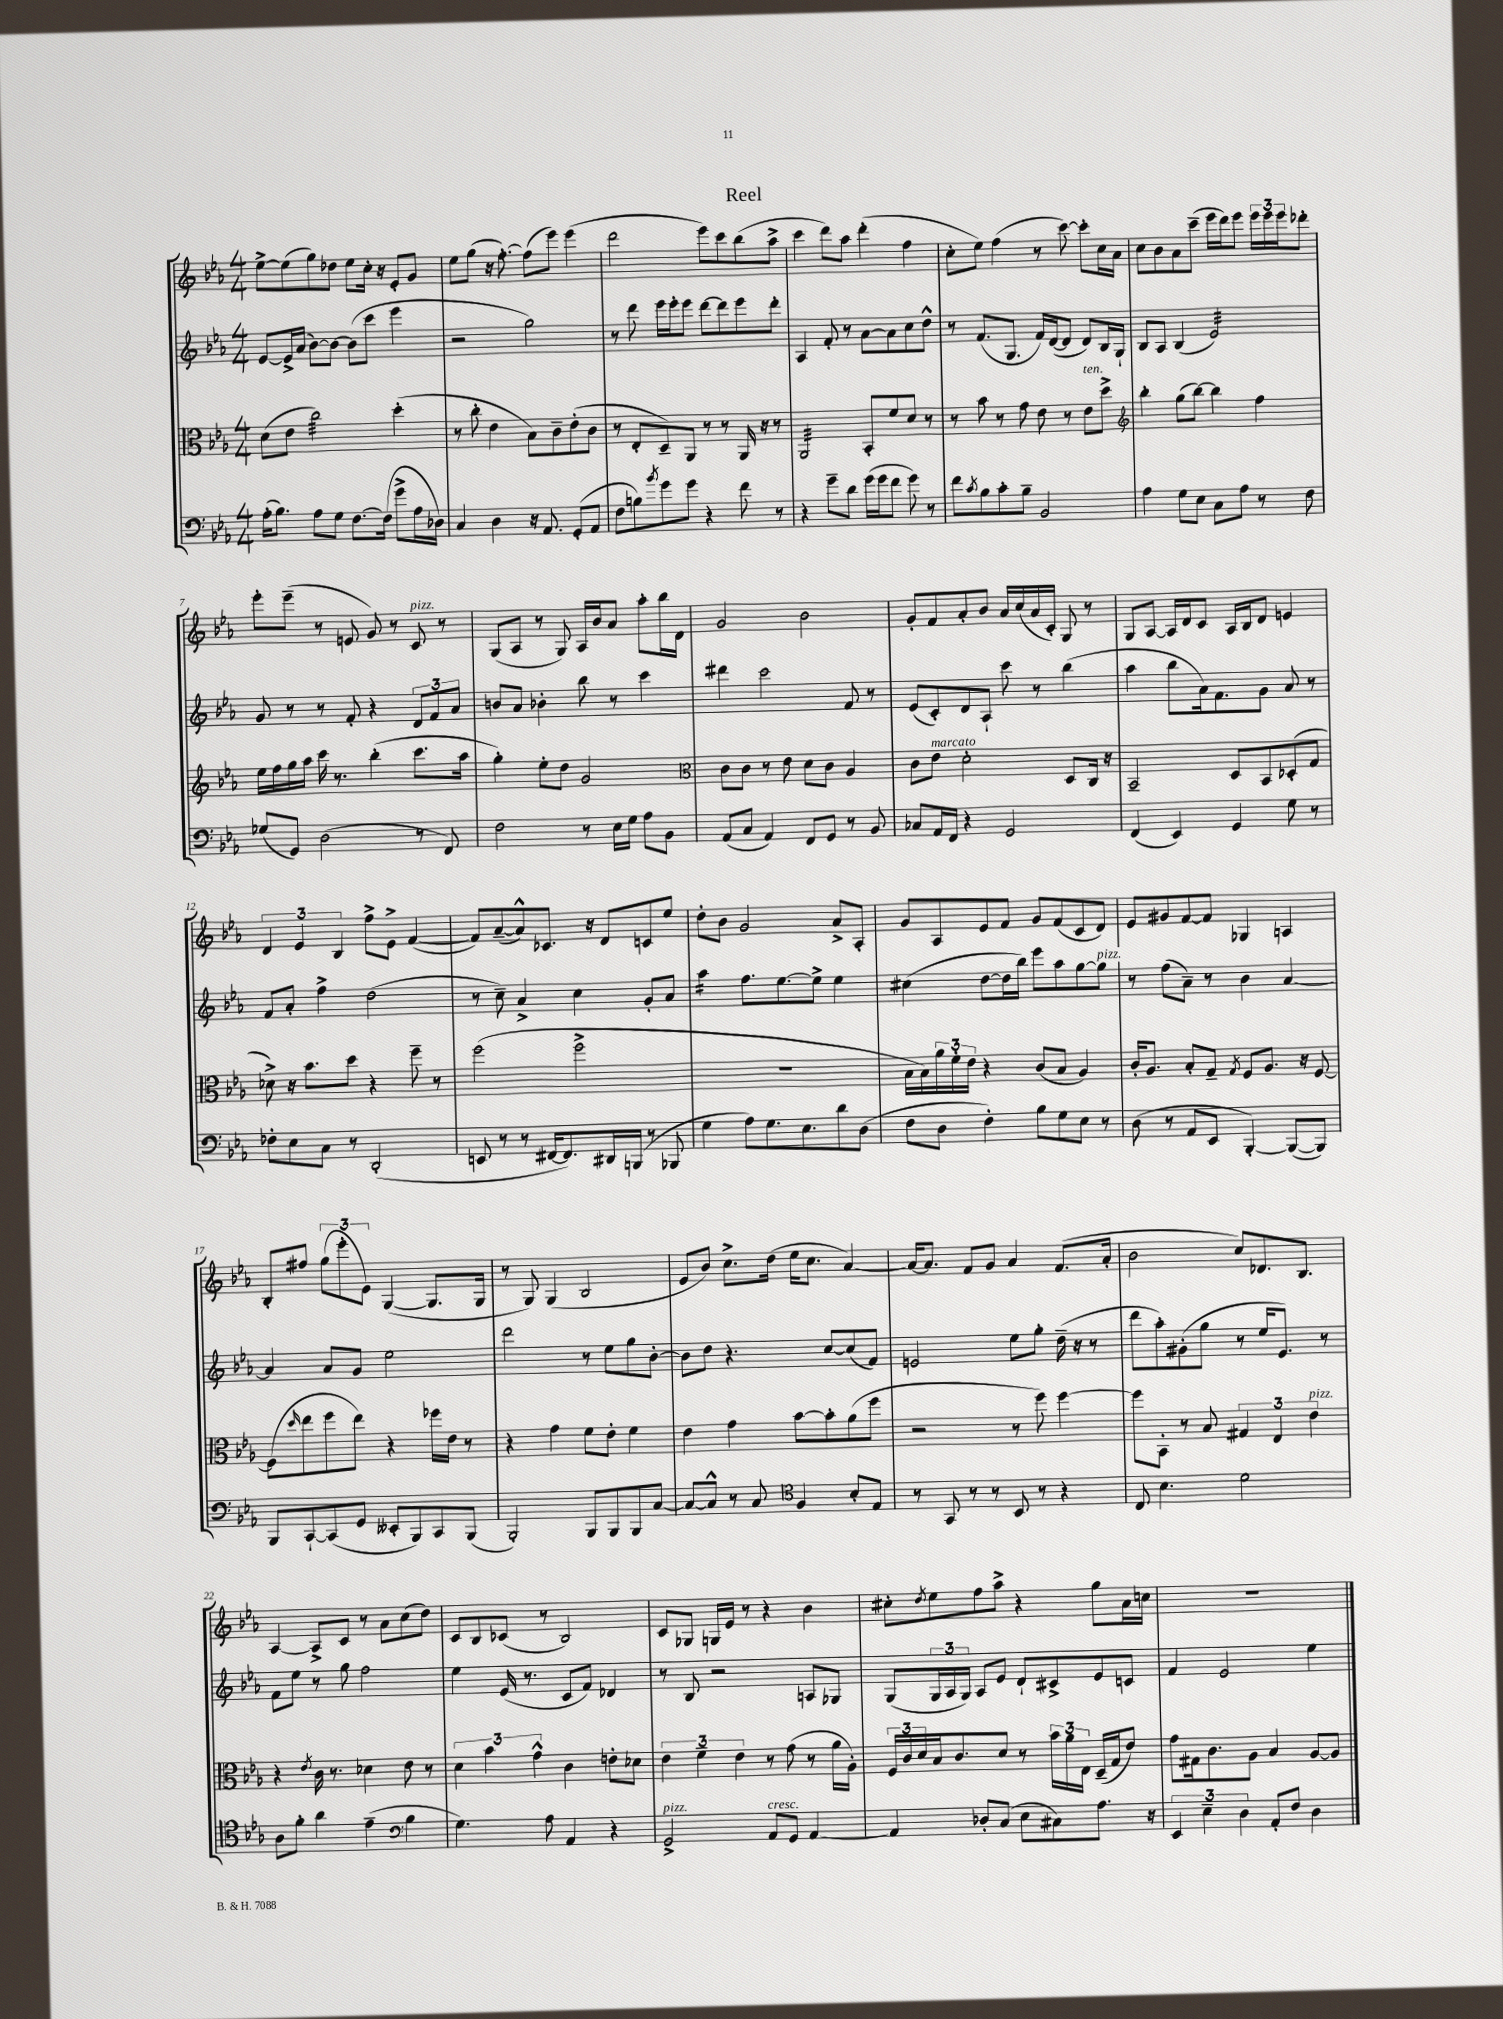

**kern	**kern	**kern	**kern
*staff4	*staff3	*staff2	*staff1
*clefF4	*clefC3	*clefG2	*clefG2
*k[b-e-a-]	*k[b-e-a-]	*k[b-e-a-]	*k[b-e-a-]
*M4/4	*M4/4	*M4/4	*M4/4
(16A-'	(8d	[8e-	[8ee-^
8.B-)	.	.	.
.	8e-	16e-^]	(8ee-]
.	.	(16a-	.
8A-	2cc)	[8b-)	8gg)
8G	.	8b-_	8dd-
[8.F	.	(8b-]	8ee-
.	.	8ccc	16cc'
(16F]	.	.	16r
8g^	(4dd'	4eee-	8e-'
16A-	.	.	8g
16D-)	.	.	.
=	=	=	=
4C	8r	2r	8ee-
.	8cc'	.	(8gg
4D	4e-	.	16r
.	.	.	[8.ff')
16r	8B-)	2gg)	(8ff]
8.AA-	.	.	.
.	8c~	.	8eee-)
(8GG'	(8e-'	.	(4eee-
8AA-	8c	.	.
=	=	=	=
8F	8r	8r	2ddd
8B)	8E-'	8ddd	.
8qb-	.	.	.
8g	8D~)	16eee-	.
.	.	16eee-'	.
8g	8AA-	8eee-	.
4r	8r	[8ddd	8eee-)
.	8r	8ddd]	8ccc
8f	16AA-	8eee-	(8bb-
.	16r	.	.
8r	8r	8ddd'	8aa-^
=	=	=	=
4r	2AA-	4A-	4ccc
8g~	.	8f'	8ddd)
8d	.	8r	8aa-
(16g	8BB-'	[8a-	(4ddd'
16g	.	.	.
8f	8f	8a-]	.
8g)	8d	8cc	4ff
8r	8r	8dd^^	.
=	=	=	=
8f	8r	8r	8cc'
8qc	.	.	.
8B-	8b-	(8.f	8ee-)
8c'	8r	.	(4ff
.	.	8.G	.
8B-~	8g	.	.
2BB-	8e-	16f)	8r
.	.	([16d	.
.	8r	8d]	[8ccc)
.	8e-	8d)	8ccc']
.	8dd^	16B-	16cc
.	.	16G`	16a-
=	=	=	=
*	*clefG2	*	*
4A-	4bb-'	8B-	8cc
.	.	8A-	8b-
8G	(8gg	(4B-	8a-
8E-	[8bb-)	.	(8ccc~
8C	4bb-]	2e-)	16eee-
.	.	.	16ddd)
8A-	.	.	8eee-
8r	4ff	.	24eee-
.	.	.	24eee-
.	.	.	24eee-
8F	.	.	8ddd-'
=	=	=	=
(8G-	16ee-	8g	8eee-'
.	16ff	.	.
8GG)	16gg	8r	(8eee-~
.	16aa-	.	.
(2D	16ccc	8r	8r
.	8.r	.	.
.	.	8f'	8e
.	(4bb-'	4r	8g)
.	.	.	8r
8r	8.ccc	12d	8c
.	.	12f	.
8FF)	.	.	8r
.	.	12a-	.
.	16aa-	.	.
=	=	=	=
2F	4gg')	8b	(8G
.	.	8a-	8A-
.	8ee-'	4b-'	8r
.	8dd	.	8G)
8r	2g	8bb-	16A-
.	.	.	16b-
16E-	.	8r	8a-
16G	.	.	.
8A-	.	4ccc	8aa-'
8BB-	.	.	16bb-
.	.	.	16d
=	=	=	=
*	*clefC3	*	*
(8AA-	8c	4ddd#	2g
8C	8c	.	.
4AA-)	8r	2ccc	.
.	8e-	.	.
8FF	8d	.	2b-
8GG	8c	.	.
8r	4A-	8f	.
8BB-	.	8r	.
=	=	=	=
8C-	8c	(8e-	8g'
16AA-	8e-	8c')	8f
16FF	.	.	.
4r	2d'	8d	8a-'
.	.	8A-`	8b-
2GG	.	8ccc	16a-
.	.	.	(16cc
.	.	8r	16a-
.	.	.	16c')
.	8D	(4bb-	8G
.	16C	.	8r
.	16r	.	.
=	=	=	=
(4FF	2BB-~	4aa-	8G
.	.	.	[8A-
4EE-)	.	8bb-	16A-]
.	.	.	16d
.	.	16a-)	8c
.	.	8.f	.
4GG	8D	.	16A-
.	.	.	16B-
.	8BB-	8g	8d
8G	(8D-'	8a-	4e
8r	8G	8r	.
=	=	=	=
8F-'	8d-^)	8f	6d
8E-	16r	8a-'	.
.	.	.	6e-
.	8.b-	.	.
8C	.	4ff^	.
.	.	.	6B-
8r	8dd	.	.
(2DD'	4r	(2dd	8ff^
.	.	.	8e-^
.	8ff~	.	([4f
.	8r	.	.
=	=	=	=
8EE	(2ff	8r	8f])
8r	.	8cc~)	([8a-~
8r	.	4a-^	8a-^^])
[16FF#	.	.	8.c-
8.FF#])	.	.	.
.	2ff^	4cc	.
.	.	.	16r
16DD#	.	.	8d
(16BBB	.	.	.
8r	.	8g'	8c
8BBB-	.	8a-	8ee-
=	=	=	=
4G	1r	4aa-	8dd'
.	.	.	8b-
8A-)	.	8.ff	2g
8.G	.	.	.
.	.	[8.ee-	.
8.E-	.	.	.
.	.	8ee-^]	.
8d	.	4ee-	8a-^
(8D	.	.	8A-'
=	=	=	=
8F	16B-	(4cc#	8g
.	16B-)	.	.
8D	24a-	.	8A-
.	24f'	.	.
.	24e-	.	.
4F')	4r	[8dd	8e-
.	.	16dd]	8f
.	.	16bb-)	.
8B-	(8c	8eee-	8g
8G	8B-	8aa-	(8f
8E-	4A-)	[8gg	8c
8r	.	8gg]	8d)
=	=	=	=
(8D	16c'	8r	8e-
.	8.A-	.	.
8r	.	(8ff	8g#
8AA-	8B-'	8a-~)	[8f
8EE-	8G~	8r	8f]
.	8qG	.	.
[4BBB-')	8F	4b-	4G-
.	8.A-	.	.
(8BBB-_	.	[4a-	4A
.	16r	.	.
8BBB-])	[8F	.	.
=	=	=	=
8BBB-	(8F]	4a-]	8B-'
.	16qqdd	.	.
[8CC`	8ee-	.	8ff#
(8CC]	8ff	8a-	(12gg
.	.	.	12eee-'
8GG	8ee-)	8g	.
.	.	.	12e-)
8EE--'	4r	2ee-	([4G
8BBB-)	.	.	.
8CC	16ff-	.	8.G]
.	16e-	.	.
(8BBB-	8r	.	.
.	.	.	16G
=	=	=	=
2BBB-')	4r	2ddd	8r
.	.	.	8G)
.	4g	.	(4G
8BBB-	8f	8r	2B-
8BBB-	8e-'	8ee-	.
8BBB-	4f	8gg	.
[8C	.	[8b-'	.
=	=	=	=
8C_	4e-	8b-]	8e-
8C^^]	.	8dd	8b-)
8r	4g	4.r	8.cc^
8C	.	.	.
.	.	.	(16dd
*clefC4	*	*	*
4F	[8b-	.	16ee-
.	.	.	8.cc
.	8b-']	[8cc	.
8B-'	(8a-	(8cc]	[4a-)
8E-	8ff	8f)	.
=	=	=	=
8r	2r	2e	16a-_
.	.	.	8.a-]
8GG	.	.	.
8r	.	.	8f
8r	.	.	8g
8BB-	8r	8ee-	4a-
8r	8ff)	8gg'	.
4r	[4ff	(16dd~	(8.f
.	.	16r	.
.	.	8r	.
.	.	.	16a-'
=	=	=	=
8C	8ff]	8ddd	2b-
4.B-	8BB-'	8aa-')	.
.	8r	(8g#'	.
.	8B-	8gg	.
2d	6G#	8r	8cc)
.	.	16ee-	8.d-
.	6E-	.	.
.	.	8.e-)	.
.	.	.	8.B-
.	6e-	.	.
.	.	8r	.
=	=	=	=
8A-	4r	8f	[4A-
8f'	.	8ee-	.
.	8qe-	.	.
4a-	16c	8r	8A-^]
.	8.r	.	.
.	.	8gg	8c
(4e-~	4d-	2ff	8r
.	.	.	8a-
*clefF4	*	*	*
4B-	8e-	.	(8cc
.	8r	.	8dd)
=	=	=	=
4.G)	6d	4ee-	8c
.	.	.	8B-
.	6b-	.	.
.	.	(16e-	(8c-
.	.	8.r	.
.	6g^^	.	.
8A-	.	.	8r
4AA-	4c	8c	2B-)
.	.	8f)	.
4r	8e'	4d-	.
.	8d-	.	.
=	=	=	=
2GG^	6e-	8r	8c
.	.	8B-	8G-
.	6f~	.	.
.	.	2r	16G
.	.	.	16e-
.	6e-	.	.
.	.	.	8r
8AA-	8r	.	4r
8GG	(8g	.	.
[4AA-	8r	8A	4b-
.	16a-	8G-	.
.	16A-')	.	.
=	=	=	=
4AA-]	24F	(8G	8cc#'
.	24c	.	.
.	24d	.	.
.	.	.	8qdd
.	16B-	24G	8ee-
.	.	24A-	.
.	8.c	.	.
.	.	24G)	.
8D-'	.	8A-	8ff
(8C	8d	8e-	8aa-^
8E-	8r	8d`	4r
8C#)	24b-	8c#^	.
.	24a-	.	.
.	24E-	.	.
8.A-	(16D~	8e-	8gg
.	16G	.	.
.	8e-)	8c	16a-
16r	.	.	16cc
=	=	=	=
6EE-	8g	4f	1r
.	16G#	.	.
6E-~	.	.	.
.	8.c	.	.
.	.	2e-	.
6D	.	.	.
.	8A-	.	.
8AA-'	4B-	.	.
8F	.	.	.
4D	[8A-	4ee-	.
.	8A-]	.	.
==	==	==	==
*-	*-	*-	*-
